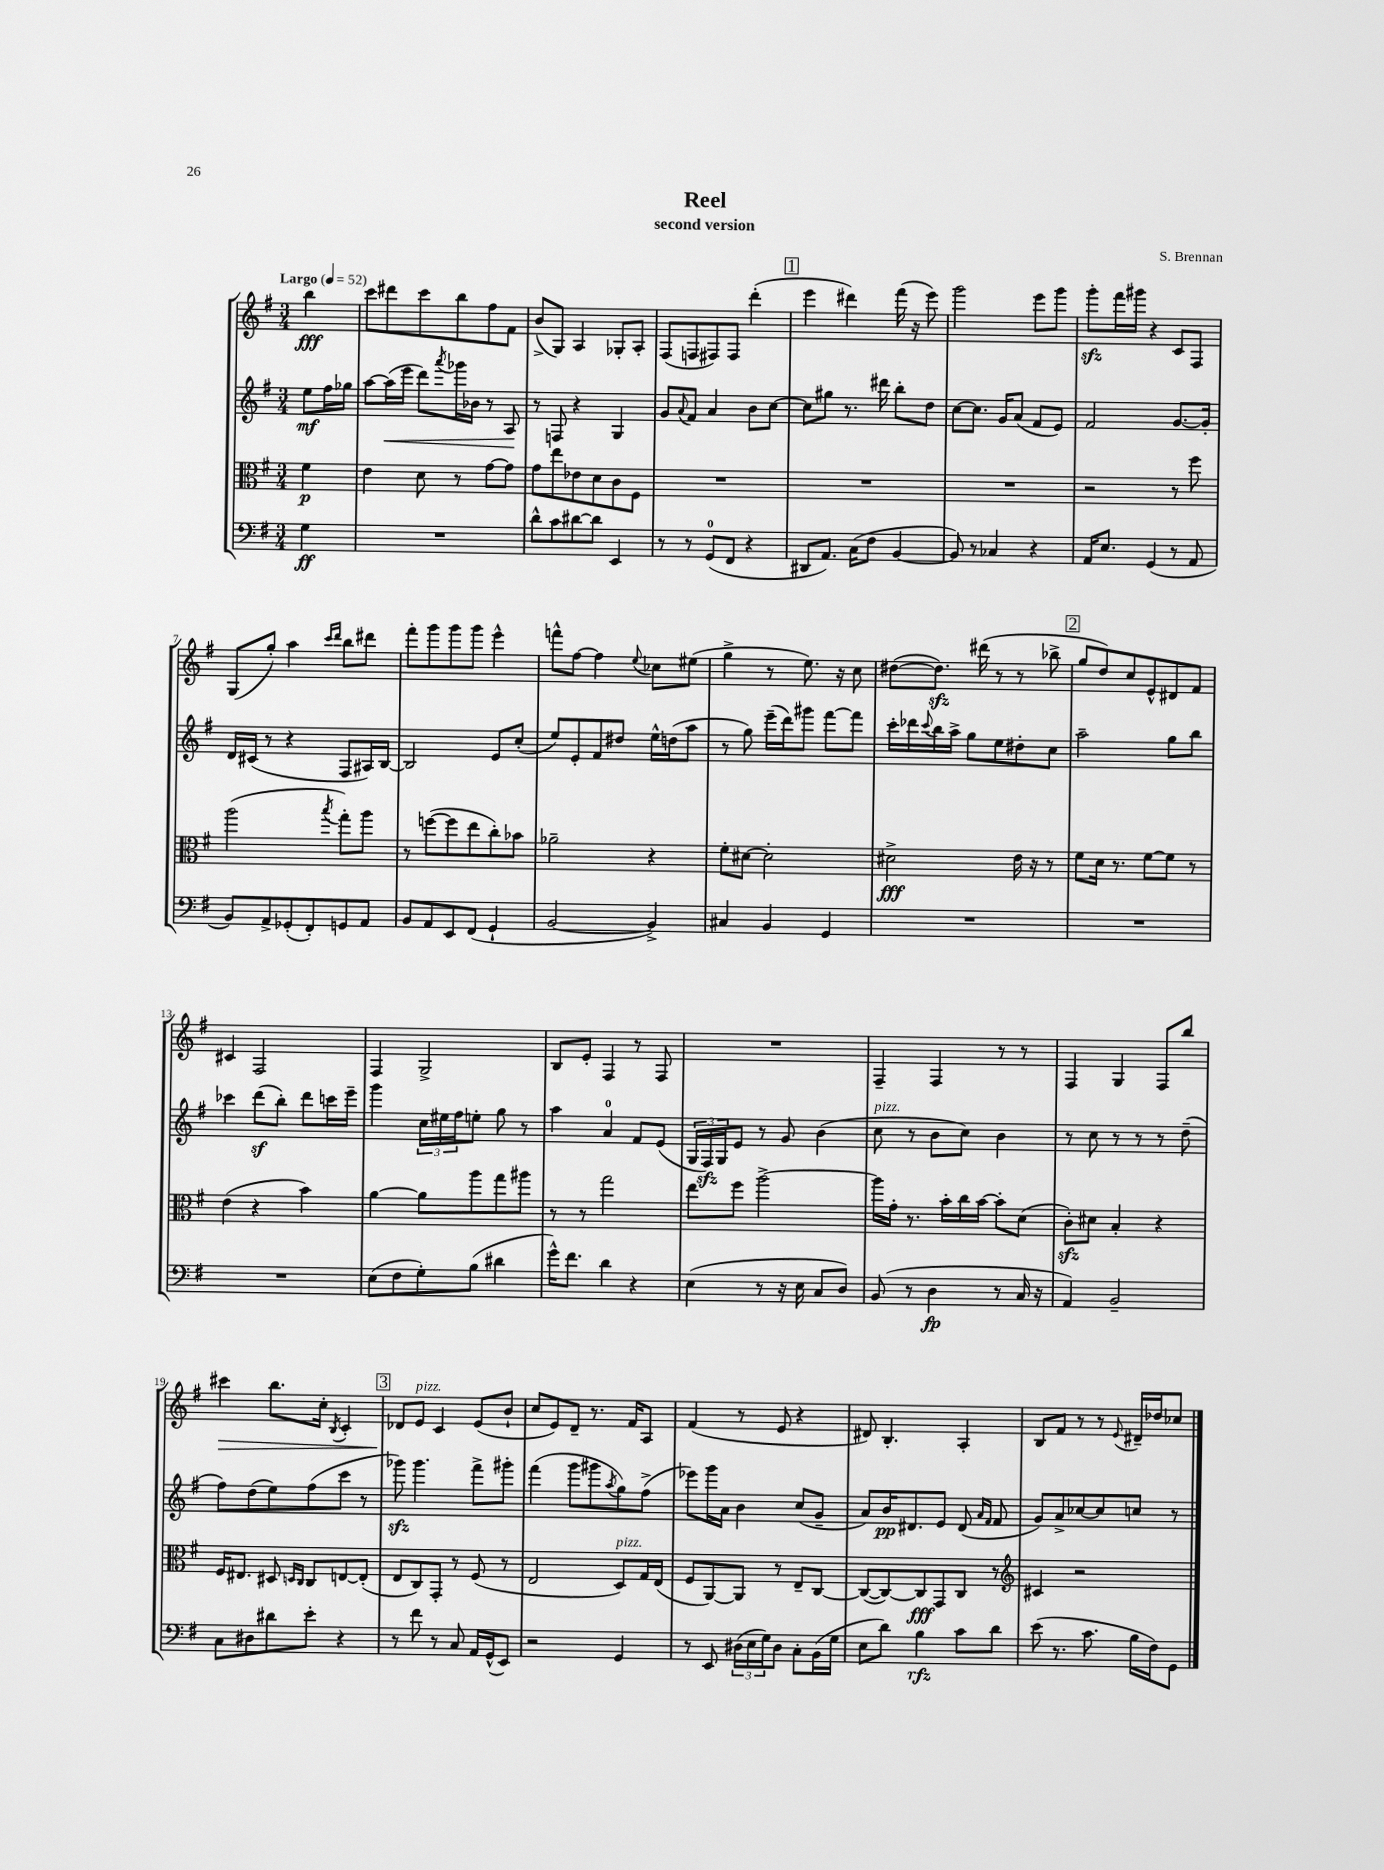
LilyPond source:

\header { title = "Reel" composer = "S. Brennan" subtitle = "second version" }
<<
\new StaffGroup <<
\new Staff = "s0" {
    \clef treble \key g \major \numericTimeSignature \time 3/4 \partial 4 \tempo "Largo" 4 = 52
    b''4\fff |
    c'''8 dis'''8 c'''8 b''8 fis''8 fis'8 |
    b'8->( g8) a4 ges8-. a8-. |
    fis8( f8 fis8) fis8 d'''4-.( |
    \mark \markup { \box "1" } e'''4 dis'''4) fis'''16( r16 e'''8) |
    g'''2 e'''8 g'''8 |
    g'''8-.\sfz fis'''16 gis'''16 r4 c'8 fis8 |
    g8( g''8-.) a''4 \grace { c'''16 d'''16 } b''8 dis'''8 |
    fis'''8-. g'''8 g'''8 g'''8 e'''4-^ |
    f'''8-^ fis''8~ fis''4 \appoggiatura { e''8 } ces''8 eis''8( |
    g''4-> r8 e''8.) r16 c''8 |
    dis''8~( dis''8.\sfz) dis'''16( r8 r8 bes''8-> |
    \mark \markup { \box "2" } g''8 d''8) c''8 e'8-^ dis'8 fis'8 |
    cis'4 fis2 |
    fis4 g2-> |
    b8 e'8-. fis4 r8 fis8 |
    R2. |
    fis4-- fis4 r8 r8 |
    fis4 g4 fis8 b''8 |
    cis'''4\> b''8. c''16-. \acciaccatura { b8 } c'4-. |
    \mark \markup { \box "3" } des'8\! e'8^\markup { \italic "pizz." } c'4 e'8( b'8-! |
    c''8 e'8) d'8-- r8. fis'16 a8 |
    fis'4( r8 e'8 r4 |
    dis'8) b4.-. a4-. |
    b8 fis'8 r8 r8 \appoggiatura { e'8 } dis'16-- des''16 ces''8 \bar "|." |
}
\new Staff = "s1" {
    \clef treble \key g \major \numericTimeSignature \time 3/4 \partial 4
    e''8\mf fis''16 ges''16 |
    a''8~ a''16\<( e'''16 d'''8) \acciaccatura { a'''8 } ges'''16 bes'16 r8 a8\! |
    r8 f8 r4 g4 |
    g'8 \appoggiatura { a'8 } fis'8 a'4 b'8 c''8~ |
    \mark \markup { \box "1" } c''8 gis''8 r8. dis'''16 b''8-. d''8 |
    c''8~ c''8. g'16 a'8( fis'8 e'8) |
    fis'2 g'8.~ g'16-. |
    d'16 cis'16( r8 r4 fis8 ais16) b16~ |
    b2 e'8 c''8-.( |
    e''8) e'8-. fis'8 dis''8 e''16-^ d''16( a''8 |
    r8 g''8) e'''16--( d'''16) gis'''8 fis'''8~ fis'''8 |
    c'''16-. des'''16 \appoggiatura { c'''8 } b''16 a''16-> g''8 e''8 dis''8-. c''8 |
    \mark \markup { \box "2" } a''2-- g''8 b''8 |
    ces'''4 d'''8\sf( b''8-.) d'''8 c'''16 e'''16-- |
    g'''4 \tuplet 3/2 { c''16 eis''16 fis''16 } e''8-. g''8 r8 |
    a''4 a'4-0 fis'8 e'8( |
    \tuplet 3/2 { g16 fis16\sfz) g16 } e'8 r8 g'8 b'4( |
    c''8^\markup { \italic "pizz." } r8 b'8 c''8) b'4 |
    r8 c''8 r8 r8 r8 d''8--( |
    fis''8) d''8( e''8) fis''8( c'''8 r8 |
    \mark \markup { \box "3" } ges'''8\sfz) ges'''4. fis'''8-> gis'''8-. |
    fis'''4( g'''8 gis'''8 \acciaccatura { a''8 } g''8) fis''8->( |
    ees'''8) g'''16 a'16 b'4 c''8( g'8-- |
    a'8) b'16\pp dis'8. e'8 dis'8( \grace { a'16 fis'16 } fis'8 |
    g'8) a'8-> ces''8~ ces''8 c''8 r8 \bar "|." |
}
\new Staff = "s2" {
    \clef alto \key g \major \numericTimeSignature \time 3/4 \partial 4
    fis'4\p |
    e'4 d'8 r8 g'8~ g'8 |
    g'8 e''8 ees'8 d'8 c'8 fis8 |
    R2. |
    \mark \markup { \box "1" } R2. |
    R2. |
    r2 r8 fis''8 |
    a''2( \acciaccatura { b''8 } g''8-.) a''8 |
    r8 f''8~( f''8 e''8 c''8-.) bes'8 |
    aes'2-- r4 |
    fis'8-. dis'8~ dis'2-. |
    dis'2->\fff e'16 r16 r8 |
    \mark \markup { \box "2" } fis'8 d'16 r8. fis'8~ fis'8 r8 |
    e'4( r4 b'4) |
    a'4~ a'8 a''8 g''8 ais''8 |
    r8 r8 g''2 |
    e''8 fis''8 a''2~-> |
    a''16 g'16-. r8. b'16-. c''16 b'16~ b'8-. d'8( |
    c'8-.\sfz) dis'8 b4-. r4 |
    fis16 eis8. dis8 \grace { d16 c16 } c8 e8~ e8-.( |
    \mark \markup { \box "3" } e8 c8) g,8-. r8 fis8( r8 |
    e2 d8^\markup { \italic "pizz." }) g16 e16( |
    fis8 a,8~) a,8 r8 e8-- c8~ |
    c8~( c8~) c8\fff g,8 c8 r8 |
    \clef treble cis'4 r2 \bar "|." |
}
\new Staff = "s3" {
    \clef bass \key g \major \numericTimeSignature \time 3/4 \partial 4
    g4\ff |
    R2. |
    d'8-^ c'8 dis'8~ dis'8 e,4 |
    r8 r8 g,8-0( fis,8 r4 |
    \mark \markup { \box "1" } dis,8 a,8.) c16( fis8 b,4~ |
    b,8) r8 ces4 r4 |
    a,16 e8. g,4( r8 a,8 |
    b,8) a,8-> ges,8-.( fis,8-.) g,8 a,8 |
    b,8 a,8 e,8 fis,8( g,4-! |
    b,2~ b,4->) |
    cis4 b,4 g,4 |
    R2. |
    \mark \markup { \box "2" } R2. |
    R2. |
    e8( fis8 g8-.) b8( dis'4 |
    g'16-^) fis'8. d'4 r4 |
    e4( r8 r16 e16 c8 d8) |
    b,8( r8 d4\fp r8 c16 r16 |
    a,4) b,2-- |
    c8 dis8 dis'8 e'8-. r4 |
    \mark \markup { \box "3" } r8 fis'8 r8 c8 a,16 g,16-^( e,8) |
    r2 g,4 |
    r8 e,8 \tuplet 3/2 { dis16( e16 g16) } dis8 c8-. b,16( g16 |
    e8 d'8) b4\rfz c'8 d'8 |
    e'8( r8. c'8. b16 fis16) g,8 \bar "|." |
}
>>
>>
